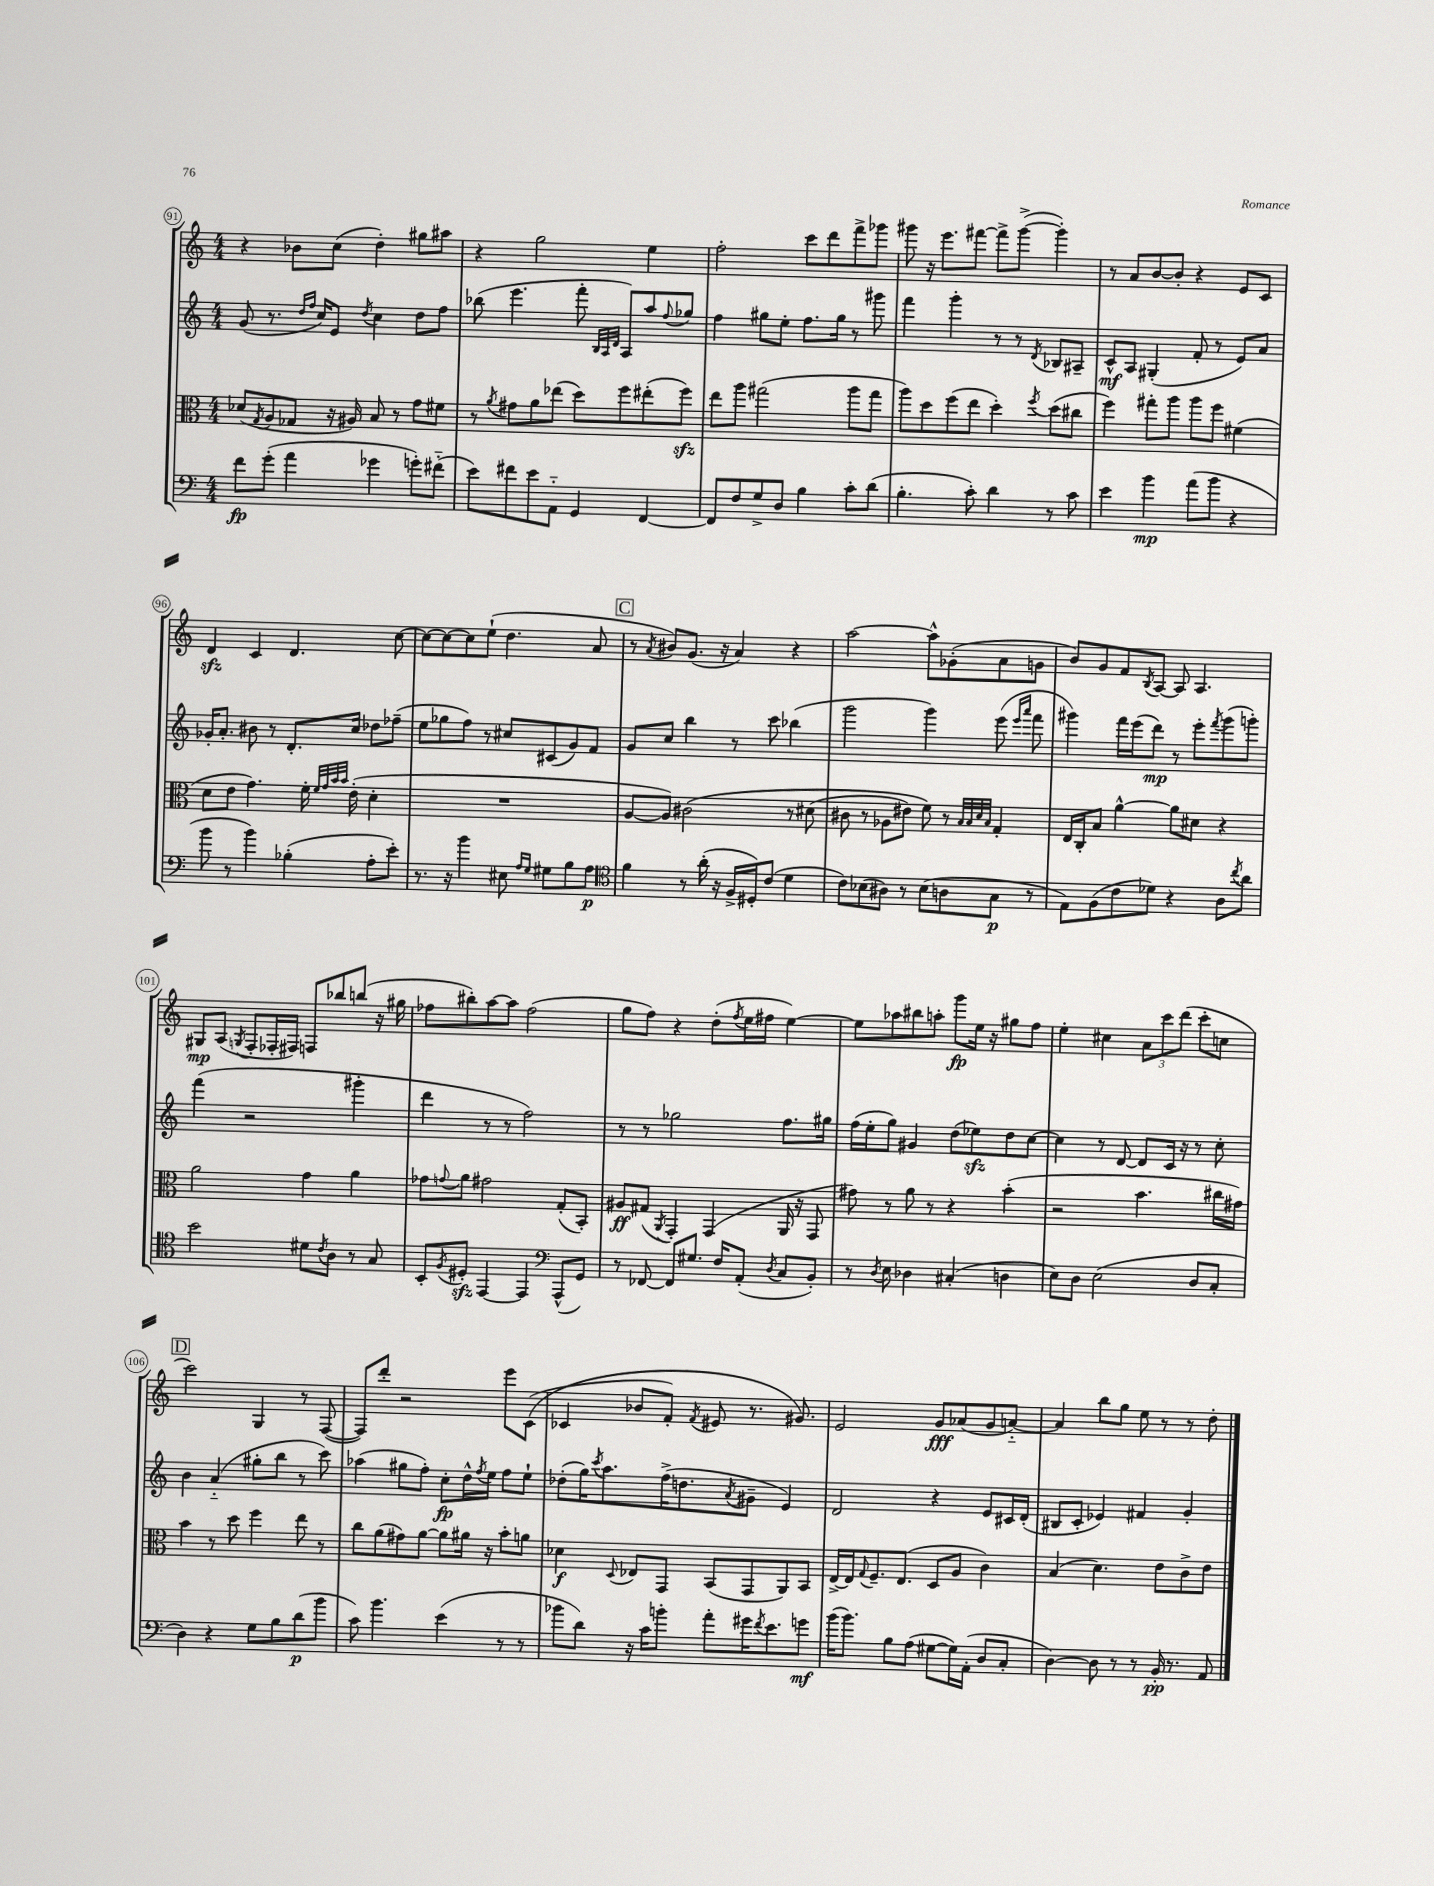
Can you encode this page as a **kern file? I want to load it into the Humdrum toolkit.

**kern	**kern	**kern	**kern
*staff4	*staff3	*staff2	*staff1
*clefF4	*clefC3	*clefG2	*clefG2
*k[]	*k[]	*k[]	*k[]
*M4/4	*M4/4	*M4/4	*M4/4
8f\L	(8d-/L	(8g/	4r
.	8qG/	.	.
(8g'\J	8A/	8.r	.
4a\	8G-/J	.	8b-\L
.	.	16qqdd/LL	.
.	.	16qqff/JJ	.
.	.	16cc/LK)	.
.	16r	8e/J	(8cc\J
.	16A#/)	.	.
.	.	8qdd/	.
4g-\	8B/	4cc\	4dd'\)
.	8r	.	.
8g'\L)	8g\L	8dd\L	8gg#\L
(8f#'~\J	8f#\J	8ff\J	8aa#\J
=	=	=	=
8e\L)	8r	(8bb-\	4r
.	8qa/	.	.
8f#\	8g#\L	4.eee\	.
8e\	8a\	.	2gg\
8AA'~\J	(8ee-\J	.	.
4GG/	8dd\L)	8fff'\	.
.	.	32qqB/LLL	.
.	.	32qqA/	.
.	.	32qqd/JJJ	.
.	8ff\	8A/L)	.
[4FF/	(8ee#'\	8aa/	4ee\
.	.	8qqff/	.
.	8ff\J)	8gg-/J	.
=	=	=	=
8FF/]L	8ee\L	4ff\	2ff'\
8F/	8aa\J	.	.
8G^/	(2gg#\	8gg#\L	.
8D/J	.	8ee'\J	.
4B\	.	8.ff\L	8ccc\L
.	.	.	8ddd\
.	.	16gg#\Jk	.
8c'\L	8aa\L	8r	8fff^\
(8d\J	8gg#\J	8ggg#\	8ggg-\J
=	=	=	=
4.B'\	8aa\L)	4fff\	8ggg#\
.	8dd\	.	16r
.	.	.	8.eee\L
.	(8ff\	4ggg'\	.
8c'\)	8ee\J	.	[8fff#\J
4d\	4dd'\)	8r	8fff#^\]L
.	.	8r	([8ggg#^\J
.	8qff/	8qd/	.
8r	(8dd\L	8B-/L	4ggg#'\])
8c\	8cc#\J	8A#~/J	.
=	=	=	=
4e\	4ff\)	8c^^/L	8r
.	.	8A/J	8a/L
4b\	8gg#'\L	(4G#'/	[8b/
.	8aa\J	.	8b'/]J
(8a\L	8aa\L	8f'/	4r
8b\J	8ff\J	8r	.
4r	(4f#\	8e/L)	8e/L
.	.	8a/J	8c/J
=	=	=	=
8b\	8d\L	16g-'/LK	4d/
.	.	8.a'/J	.
8r	8e\J	.	.
4b\)	4.g\)	8b#\	4c/
.	.	8r	.
(4B-'\	.	8.d'/L	4.d/
.	16f'\	.	.
.	32qqf/LLL	.	.
.	32qqg/	.	.
.	32qqb/	.	.
.	32qqb/JJJ	.	.
.	(16e'\	16cc/Jk	.
8A'\L	4d'\	8dd-\L	.
8e'\J)	.	(8ff-~\J	[8cc\
=	=	=	=
8.r	1r	8ee\L	8cc\_L
.	.	8gg-\	8cc\_
16r	.	.	.
4b\	.	8ff\J)	8cc\]
.	.	8r	(8ee`\J
8E#\	.	8cc#/L	4.dd\
16qqA/LL	.	.	.
16qqG/JJ	.	.	.
8G#\L	.	(8c#/	.
8B\	.	8g/)	.
8A\J	.	8f/J	8a/
=	=	=	=
*clefC4	*	*	*
4f\	[8A/L	8g/L	8r
.	.	.	8qa/
.	8A/]J)	8cc/J	8b#/L)
8r	&(2c#\	4bb\	(8.g/J
(16a'\	.	.	.
16r	.	.	16r
16F^/LL	.	8r	4a/)
16D#'/J)	.	.	.
(8c/J	.	8ccc\	.
4d\	8r	(4bb-\	4r
.	(8d#\	.	.
=	=	=	=
8c\L)	8c#\	2ggg\	[2aa\
(8B-\	8r	.	.
8A#\J)	8A-\L	.	.
8r	8e#\J)	.	.
(8B-\L	8f\&)	4ggg\)	8aa^^\]L
8A\	8r	.	(8g-'\
.	32qqB/LLL	.	.
.	32qqB/	.	.
.	32qqd/	.	.
.	32qqB/JJJ	.	.
8G\J	4G'/	(8eee\	8a\
.	.	16qqeee/LL	.
.	.	16qqaaa/JJ	.
8r	.	8fff\	8g\J
=	=	=	=
8E\L)	16E/LL	4ggg#\)	8b/L)
.	16C'/J	.	.
(8F\	8B/J	.	8g/
8c\	[4a^^\	16fff\LL	8f/
.	.	(16eee\J	.
.	.	.	8qB/
8d-\J)	.	8ddd\J)	[8A/J
4r	8a\]L	8r	8A/]
.	8d#\J	8eee'\L	4.A/
.	.	8qfff/	.
8A\L	4r	(8ggg#\	.
8qcc/	.	.	.
8a\J	.	8ggg'\J)	.
=	=	=	=
2b\	2a\	(4fff\	8G#/L
.	.	.	(8A/J
.	.	.	8qG/
.	.	2r	8F'/L
.	.	.	16F-'/L
.	.	.	16F#/JJ)
8d#\L	4g\	.	8F/L
8qc/	.	.	.
8A\J	.	.	8bb-/
8r	4a\	4ggg#'\	(8bb/J
8G/	.	.	16r
.	.	.	16gg#\
=	=	=	=
8BB'/L	8g-\L	4ddd\	8ff-\L
8qF/	8qqg/	.	.
8D#'/J	8a\J	.	8bb#'\)
[4EE/	2g#\	8r	[8aa\
.	.	8r	8aa\]J
4EE/]	.	2ff\)	(2ff-\
*clefF4	*	*	*
(8AAA^^/L	(8G'/L	.	.
8GG/J)	8BB'/J)	.	.
=	=	=	=
8r	8A#/L	8r	8gg\L
[8FF-/	(8G#/J	8r	8ff\J)
.	8qAA/	.	.
8FF-/]L	4GG'/)	2gg-\	4r
8.G#/J	.	.	.
.	(4GG/	.	(8dd'\L
16F/LK	.	.	.
.	.	.	8qff/
(8AA'/J	.	.	16ee\L
.	.	.	16ff#\JJ
8qD/	.	.	.
8C/L	16AA/	8.ff\L	[4ee\)
.	16r	.	.
8BB'/J)	8GG/	.	.
.	.	16gg#\Jk	.
=	=	=	=
8r	8g#\)	(16ff\LL	8ee\]L
.	.	16ee'\J	.
8qD/	.	.	.
8E\	8r	8gg\J)	8aa-\
4D-\	8a\	4g#/	8bb#\
.	8r	.	8aa'\J
(4C#'/	4r	(8dd\L	8ggg\L
.	.	8ee-\)	16ee\Jk
.	.	.	16r
4D\	(4b'\	8dd\	8gg#\L
.	.	[8cc\J	8ff\J
=	=	=	=
8E\L)	2r	4cc\]	4ee'\
8D\J	.	.	.
(2E\	.	8r	4cc#\
.	.	[8d/	.
.	4.b\	8d/]L	12a\L
.	.	.	12ccc\
.	.	16c/Jk	.
.	.	.	(12ddd\J
.	.	16r	.
8D/L	.	8r	8ccc'\L
8C'/J	16cc#\LL	8cc'\	8cc\J
.	16g#\JJ)	.	.
=	=	=	=
4D\)	4b\	4b\	2ccc\)
4r	8r	(4a'~/	.
.	8dd\	.	.
8G\L	4ff\	8gg#'\L	4G/
8B\	.	8bb\J	.
(8d\	8ee\	8r	8r
8b\J	8r	8ccc\)	([8F/
=	=	=	=
8c\)	8cc\L	(4aa-\	8F/]L)
4.b\	(8a\	.	8ddd'/J
.	8g#\)	8gg#\L	2r
.	[8a\J	8ff'\J)	.
(4e\	8a\]L	8cc'\L	.
.	16a#\Jk	16dd^^\L	.
.	.	8qff/	.
.	16r	16ee\JJ	.
8r	8b'\L	8ff\L	8eee\L
8r	8a\J	8ee`\J	&((8c\J
=	=	=	=
8b-\L	4d-\	(8dd-'\L	4c-/
8d\J)	.	16gg\K)	.
.	.	8qccc/	.
.	.	8.aa\	.
.	8qqD/	.	.
16r	8E-/L	.	8b-/L
16c\LK	.	.	.
8b'\J	8GG/J	(16ff^\K	8f'/J)
.	.	8.dd\	.
.	.	.	8qf/
8a'\L	(8BB/L	.	8e#/
.	.	8qa/	.
16g#\K	8GG/	8g#~\J	8.r
8qf/	.	.	.
8.e\	.	.	.
.	8AA/)	4e/)	.
.	.	.	8.g#/&)
8g\J	8BB/J	.	.
=	=	=	=
(16b\LK	[16E^/LL	2d/	2e/
8.b\J)	16E/]J	.	.
.	8qqG/	.	.
.	8.F~/	.	.
8B\L	.	.	.
.	(8.E/J	.	.
(8A\J	.	.	.
[8G#\L	8D/L	4r	8g/L
16G#\]L)	8A/J	.	(8a-/
(16AA'\JJ	.	.	.
8D/L	4c\)	8e/L	8g/
8C'/J	.	16c#/L	[8a'~/J)
.	.	(16d'/JJ	.
=	=	=	=
[4D\)	(4B/	8B#/L	4a/]
.	.	8c'/J	.
8D\]	4.d\)	4e-/)	8bb\L
8r	.	.	8gg\J
8r	.	4f#/	8ee\
16BB'/	8e\L	.	8r
8.r	.	.	.
.	8c^\	4g'/	8r
8AA/	8e\J	.	8dd'\
==	==	==	==
*-	*-	*-	*-
